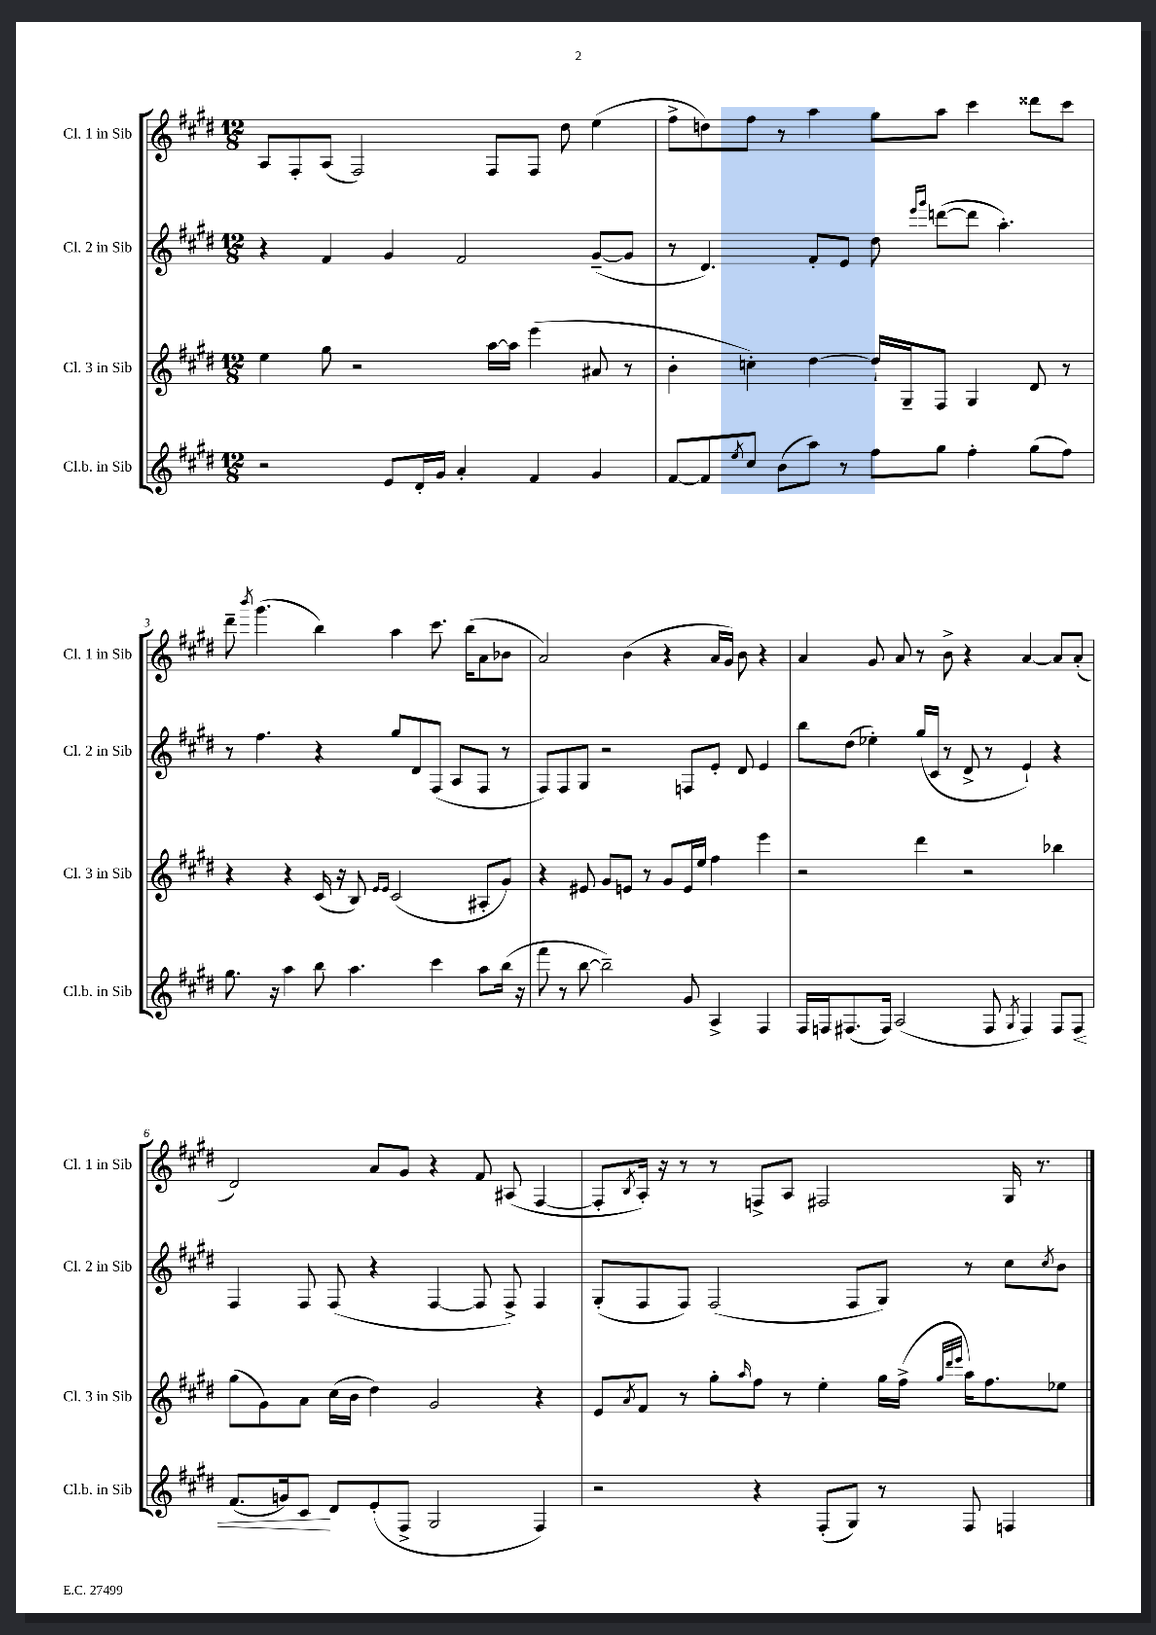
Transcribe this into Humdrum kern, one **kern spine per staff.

**kern	**kern	**kern	**kern
*staff4	*staff3	*staff2	*staff1
*clefG2	*clefG2	*clefG2	*clefG2
*k[f#c#g#d#]	*k[f#c#g#d#]	*k[f#c#g#d#]	*k[f#c#g#d#]
*M12/8	*M12/8	*M12/8	*M12/8
2r	4ee\	4r	8A/L
.	.	.	8F#'/
.	8gg#\	4f#/	(8A/J
.	2r	.	2F#/)
8e/L	.	4g#/	.
16d#'/L	.	.	.
16g#/JJ	.	.	.
4a'/	.	2f#/	.
.	[16aa\LL	.	8F#/L
.	16aa\]JJ	.	.
4f#/	(4eee\	.	8F#/J
.	.	.	8dd#\
4g#/	8a#/	([8g#~/L	(4ee\
.	8r	8g#/]J	.
=	=	=	=
[8f#/L	4b'\	8r	8ff#^\L
8f#/]	.	4.d#/)	8dd\)
8qee/	.	.	.
8cc#/J	4cc'\)	.	8ff#\J
(8b\L	.	.	8r
8aa\J)	[4dd#\	8f#'/L	4aa\
8r	.	8e/J	.
8ff#\L	16dd#`/]LL	8dd#\	8gg#\L
.	16G#~/J	.	.
.	.	16qqeee/LL	.
.	.	16qqggg#/JJ	.
8gg#\J	8F#/J	([8ddd\L	8aa\J
4ff#'\	4G#/	8ddd\]J	4ccc#\
.	.	4.aa'\)	.
(8gg#\L	8d#/	.	8ddd##\L
8ff#\J)	8r	.	8ccc#\J
=	=	=	=
8.gg#\	4r	8r	8ddd#~\
.	.	.	8qbbb/
.	.	4.ff#\	(4.ggg#\
16r	.	.	.
4aa\	4r	.	.
8bb\	(16c#/	4r	4bb\)
.	16r	.	.
4.aa\	8B/)	.	.
.	16qqe/LL	.	.
.	16qqe/JJ	.	.
.	(2c#/	8gg#/L	4aa\
.	.	8d#/	.
4ccc#\	.	(8F#/J	8.ccc#\
.	.	8A/L	.
.	.	.	(16bb\LK
8aa\L	8A#'/L	8F#/J	8a\
(16bb\Jk	8g#/J)	8r	8b-\J
16r	.	.	.
=	=	=	=
8fff#\	4r	8F#/L)	2a/)
8r	.	8F#/	.
[8bb\	8e#/	8G#/J	.
2bb~\])	8g#/L	2r	.
.	8e/J	.	(4b\
.	8r	.	.
.	8g#/L	.	4r
8g#/	16e/L	8F/L	.
.	16ee/JJ	.	.
4A^/	4ff#\	8e'/J	16a/LL
.	.	.	16g#/JJ)
.	.	8d#/	8b\
4F#/	4eee\	4e/	4r
=	=	=	=
16F#/LL	2r	8bb\L	4a/
16F/J	.	.	.
(8.F#/	.	(8dd#\J	.
.	.	4ee-'\)	8g#/
16F#/Jk)	.	.	.
(2A/	.	.	8a/
.	4ddd#\	(16gg#/LL	8r
.	.	16c#/JJ	.
.	.	8r	8b^\
.	2r	8d#^/	4r
8F#/	.	8r	.
8qG#/	.	.	.
4F#/)	.	4e`/)	[4a/
8F#/L	4bb-\	4r	8a/]L
8F#/J	.	.	(8a'/J
=	=	=	=
(8.f#/L	(8gg#\L	4F#/	2d#/)
.	8g#\)	.	.
16g/k)	.	.	.
8c#/J	8a\J	8F#/	.
8d#/L	(16cc#\LL	(8F#/	.
.	16b\JJ	.	.
(8e'/	4dd#\)	4r	8a/L
8F#^/J	.	.	8g#/J
2G#/	2g#/	[4F#/	4r
.	.	8F#/]	8f#/
.	.	8F#^/)	(8A#/
4F#/)	4r	4F#/	[4F#/
=	=	=	=
2r	8e/L	(8G#'/L	8F#'/]L
.	8qa/	.	8qB/
.	8f#/J	8F#/	16A'/Jk)
.	.	.	16r
.	8r	8F#/J)	8r
.	8gg#'\L	(2F#/	8r
.	16qqaa/	.	.
4r	8ff#\J	.	8F^/L
.	8r	.	8A/J
(8F#'/L	4ee'\	.	2F#/
8G#/J)	.	8F#/L	.
8r	16gg#\LL	8G#/J)	.
.	(16ff#^\JJ	.	.
.	32qqgg#/LLL	.	.
.	32qqddd#/	.	.
.	32qqeee/JJJ	.	.
8F#/	16aa\LK)	8r	.
.	8.ff#\	.	.
4F/	.	8cc#\L	16G#/
.	.	.	8.r
.	.	8qcc#/	.
.	8ee-\J	8b\J	.
==	==	==	==
*-	*-	*-	*-
